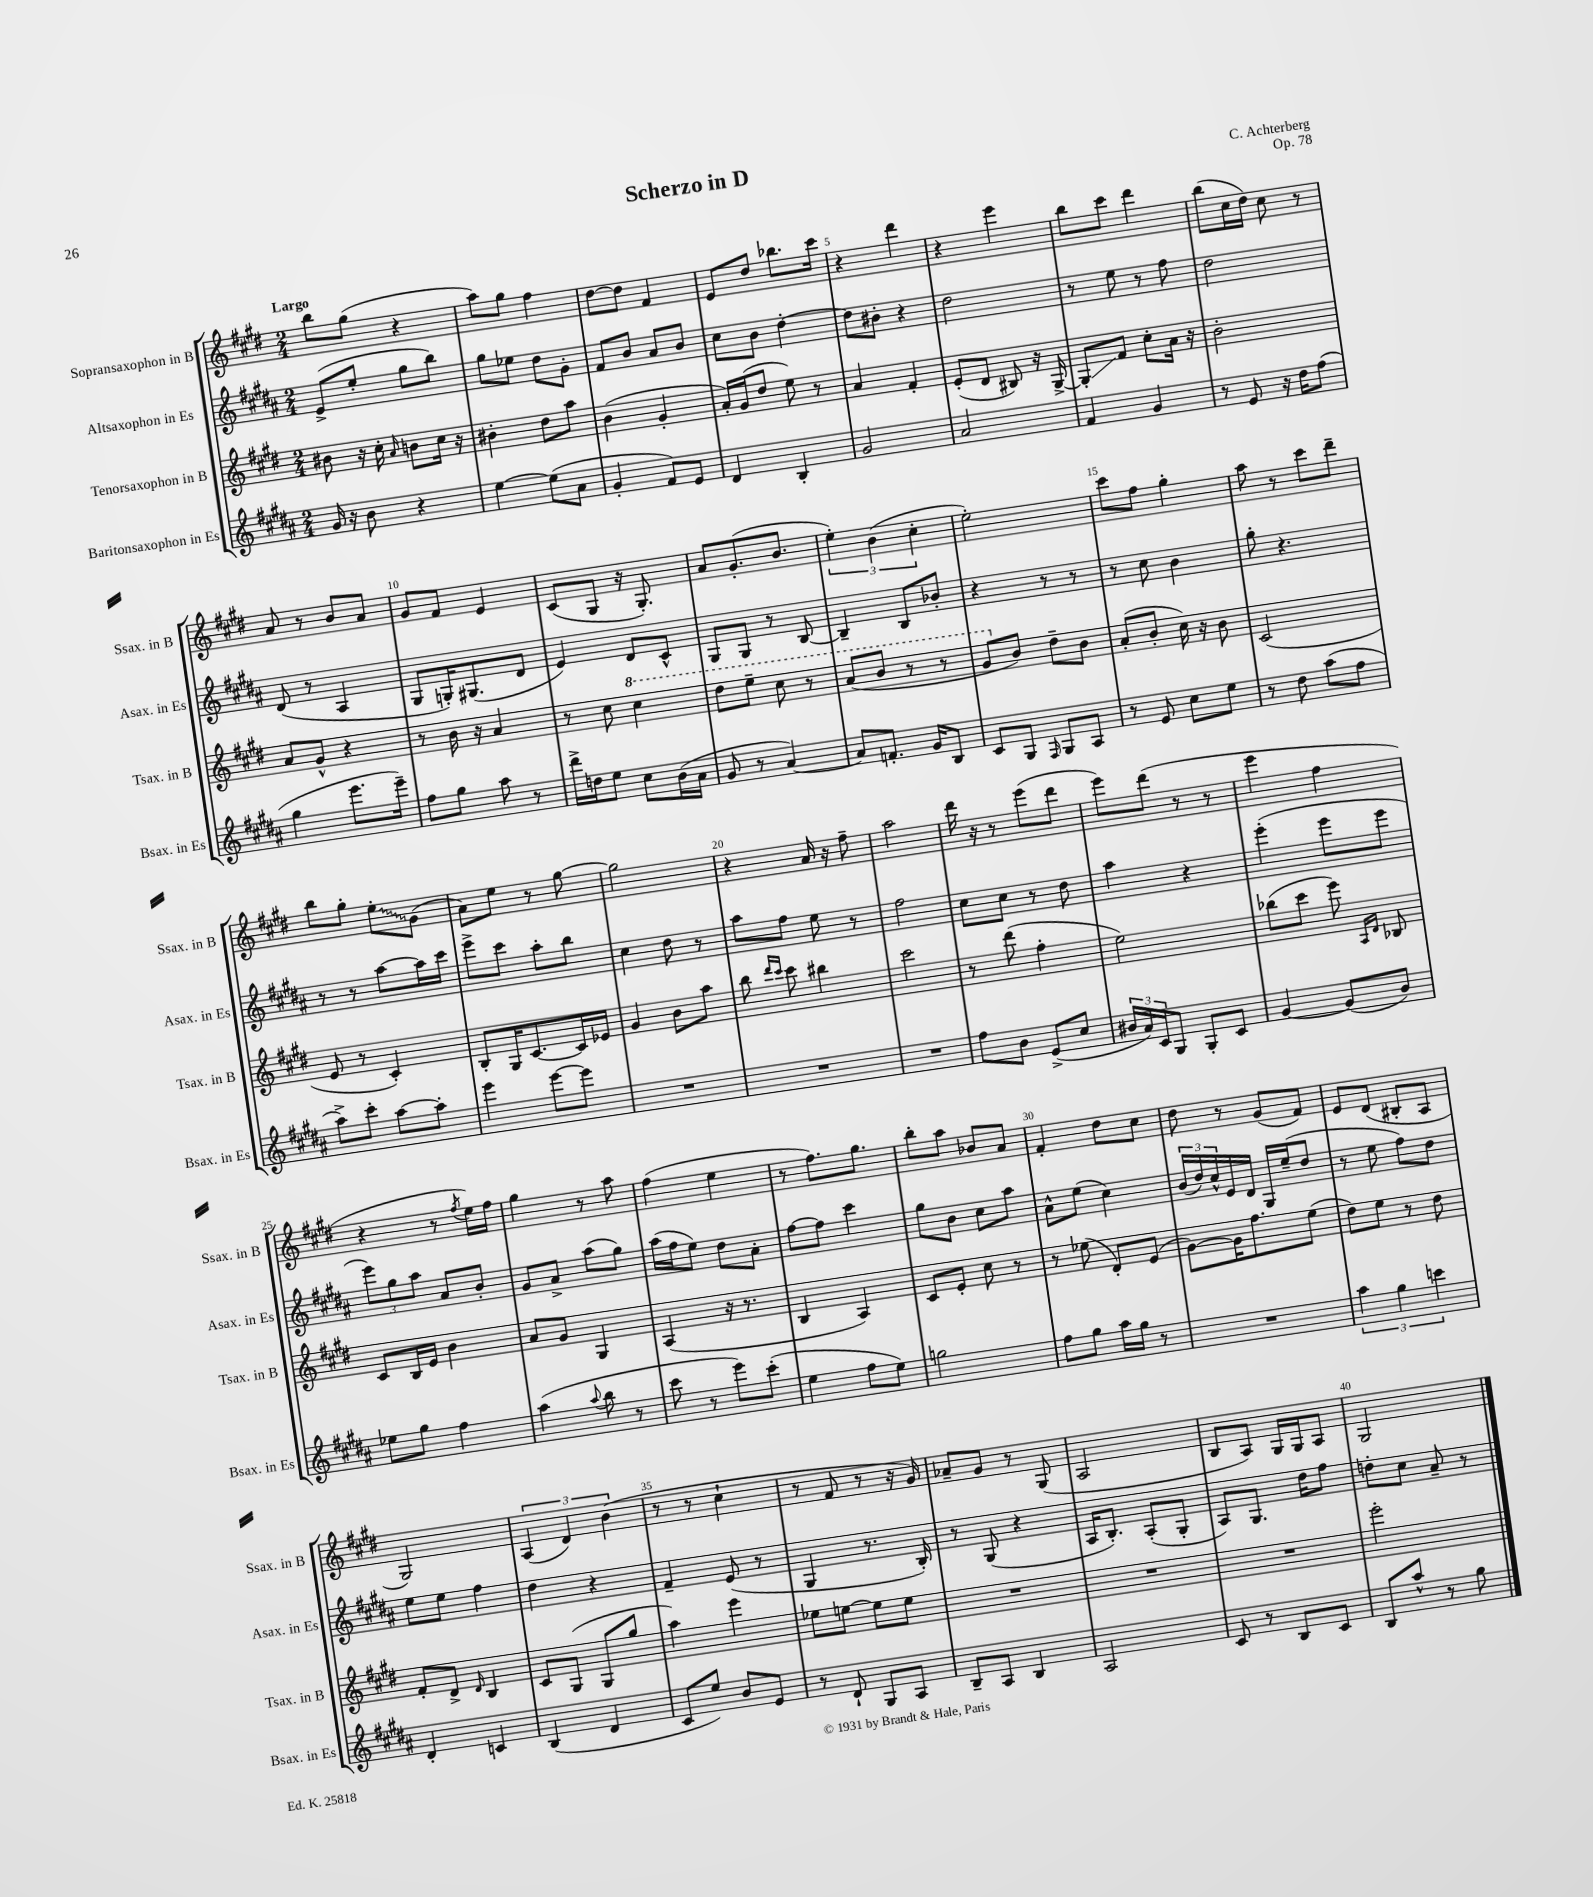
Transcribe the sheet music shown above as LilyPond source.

\header { title = "Scherzo in D" composer = "C. Achterberg" opus = "Op. 78" }
<<
\new StaffGroup <<
\new Staff = "s0" \with { instrumentName = "Sopransaxophon in B" shortInstrumentName = "Ssax. in B" } {
    \clef treble \key e \major \numericTimeSignature \time 2/4 \tempo "Largo"
    b''8 gis''8( r4 |
    a''8) gis''8 fis''4 |
    dis''8~ dis''8 fis'4 |
    e'8 dis''8 bes''8. cis'''16 |
    r4 dis'''4 |
    r4 e'''4 |
    b''8 cis'''8 dis'''4 |
    b''8( cis''16 dis''16) cis''8 r8 |
    a'8 r8 b'8 a'8 |
    gis'8 fis'8 e'4 |
    cis'8( gis8 r16 gis8.-.) |
    a'8 gis'8.-.( b'8. |
    \tuplet 3/2 { e''4-.) b'4( cis''4-. } |
    e''2-.) |
    cis'''8 fis''8 gis''4-. |
    a''8 r8 cis'''8 dis'''8-- |
    b''8 gis''8-. \once \override Glissando.style = #'zigzag e''8-.\glissando gis'8( |
    a'8) e''8 r8 gis''8~ |
    gis''2 |
    r4 a'16 r16 fis''8-- |
    a''2 |
    dis'''16 r16 r8 e'''8( dis'''8 |
    e'''8) dis'''8( r8 r8 |
    e'''4 fis''4 |
    r4 r8 \acciaccatura { fis''8 } e''16) fis''16 |
    gis''4 r8 a''8 |
    fis''4( e''4 |
    r8 fis''8.) gis''8. |
    b''8-. a''8 bes'8 a'8 |
    fis'4-. dis''8 cis''8 |
    dis''8 r8 gis'8( fis'8) |
    e'8 dis'8( bis8-. a8 |
    gis2) |
    \tuplet 3/2 { a4( dis'4) b'4( } |
    r8 r8 cis''4-! |
    r8 fis'8 r8 r16 gis'16) |
    aes'8-- gis'8 r8 gis8( |
    a2 |
    b8 a8) gis16 gis16 a8 |
    gis2 \bar "|." |
}
\new Staff = "s1" \with { instrumentName = "Altsaxophon in Es" shortInstrumentName = "Asax. in Es" } {
    \clef treble \key b \major \numericTimeSignature \time 2/4
    e'8->( e''8-. gis''8 b''8) |
    gis''8 ees''8 dis''8 gis'8-. |
    fis'8 b'8 ais'8 b'8 |
    cis''8 b'8 dis''4~-. |
    dis''8 bis'8-. r4 |
    dis''2 |
    r8 e''8 r8 fis''8 |
    dis''2 |
    dis'8( r8 ais4 |
    gis8 g16-.) gis8.( dis'8 |
    e'4) dis'8 cis'8-^ |
    gis8 gis8 r8 b8~ |
    b4-- b8 bes'8-. |
    r4 r8 r8 |
    r8 cis''8 b'4 |
    gis''8-. r4. |
    r8 r8 ais''8~ ais''16 cis'''16 |
    e'''8-> cis'''8 ais''8-. b''8 |
    cis''4 dis''8 r8 |
    ais''8 fis''8 e''8 r8 |
    fis''2 |
    cis''8 cis''8 r8 dis''8 |
    ais''4 r4 |
    e'''4-.( e'''8 e'''8 |
    \tuplet 3/2 { e'''8) gis''8 ais''8 } ais'8 b'8-. |
    gis'8 ais'8-> ais''8( gis''8) |
    ais''16( fis''16 e''8) dis''8 ais'8-. |
    fis''8~ fis''8 cis'''4 |
    gis''8 b'8 cis''8 ais''8 |
    ais'8-^ e''8( cis''4) |
    \tuplet 3/2 { b'16( dis''16) cis''16-^ } e'16 dis'16 gis16 e''16--( dis''8 |
    r8 e''8 fis''8) dis''8 |
    e''8 e''8 fis''4 |
    dis''4 r4 |
    fis'4-- e'8( r8 |
    gis4 r8. b16-.) |
    r8 gis8( r4 |
    ais16 b8.-.) ais8-.( gis8-. |
    ais8) gis8. dis''16 fis''8 |
    d''8-. cis''8 ais'8-- r8 \bar "|." |
}
\new Staff = "s2" \with { instrumentName = "Tenorsaxophon in B" shortInstrumentName = "Tsax. in B" } {
    \clef treble \key e \major \numericTimeSignature \time 2/4
    bis'8 r16 cis''16-. \grace { a'16 } b'8 cis''16 r16 |
    bis'4-. dis''8 a''8 |
    b'4( gis'4-. |
    a'16-.) gis'16( dis''8 e''8) r8 |
    a'4 fis'4-. |
    e'8-.( dis'8 bis8) r16 gis16~-> |
    gis8-.\glissando fis'8 cis''8-. a'16 r16 |
    b'2-. |
    a'8 gis'8-^ r4 |
    r8 b'16 r16 a'4 |
    r8 cis''8 \ottava #1 cis'''4 |
    dis'''8 e'''8-- cis'''8 r8 |
    a''8( b''8 r8 r8 |
    gis''8 \ottava #0 b'8) dis''8-- b'8 |
    a'8-.( b'8-. cis''16) r16 b'8 |
    cis'2( |
    e'8 r8 cis'4-.) |
    b8-. gis16 cis'8.~ cis'16 ees'16 |
    gis'4 b'8 a''8 |
    b''8 \grace { dis'''16 cis'''16 } cis'''8 bis''4 |
    cis'''2 |
    r8 dis'''8( fis''4-. |
    e''2) |
    bes''8( cis'''8 e'''8) \grace { a16 dis'16 } bes8 |
    cis'8 b16 e'16 b'4 |
    a'8 gis'8 gis4 |
    a4( r16 r8. |
    b4 a4) |
    cis'8 e'8-. cis''8 r8 |
    r8 ees''8( dis'8-.) e'8( |
    gis'8~) gis'16 fis''8. e''8( |
    dis''8) e''8 r8 dis''8 |
    fis'8-. dis'8-> \grace { dis'16 } b4 |
    cis'8 gis8( gis8 gis''8 |
    a''4) e'''4 |
    ees''8 e''8~ e''8 e''8 |
    R2 |
    R2 |
    R2 |
    e'''2-. \bar "|." |
}
\new Staff = "s3" \with { instrumentName = "Baritonsaxophon in Es" shortInstrumentName = "Bsax. in Es" } {
    \clef treble \key b \major \numericTimeSignature \time 2/4
    gis'16 r16 b'8 r4 |
    e''4~ e''8( ais'8 |
    gis'4-. fis'8) e'8 |
    dis'4 b4-. |
    gis'2 |
    ais'2 |
    fis'4 gis'4 |
    r8 e'8 r16 dis''16 fis''8( |
    gis''4 e'''8. e'''16--) |
    fis''8 gis''8 ais''8 r8 |
    dis'''16-> d''16 e''8 cis''8 b'16( ais'16 |
    gis'8 r8 ais'4~) |
    ais'8 f'8.-. gis'16 b8 |
    cis'8 gis8 \grace { fis16 } gis8 ais8 |
    r8 e'8 cis''8 e''8 |
    r8 dis''8 ais''8( fis''8 |
    ais''8->) cis'''8-. ais''8~ ais''8-. |
    e'''4 e'''8~ e'''8 |
    R2 |
    R2 |
    R2 |
    fis''8 b'8 e'8->( cis''8 |
    \tuplet 3/2 { bis'16 ais'16) cis'16 } gis8 gis8-. cis'8 |
    gis'4~ gis'8( b'8) |
    ees''8 gis''8 fis''4 |
    ais''4( \appoggiatura { ais''8 } b''8 r8 |
    cis'''8 r8 e'''8) cis'''8-.( |
    e''4 fis''8 e''8) |
    g''2 |
    fis''8 gis''8 ais''16 gis''16 r8 |
    R2 |
    \tuplet 3/2 { ais''4 gis''4 c'''4 } |
    dis'4-. c'4 |
    b4( dis'4 |
    cis'8 e''8) b'8 e'8 |
    r8 dis'8-! gis8 ais8 |
    b8-- ais8 b4 |
    ais2 |
    cis'8 r8 b8 cis'8 |
    b8 ais''8-^ r8 gis''8 \bar "|." |
}
>>
>>
\layout { \context { \Score \override BarNumber.break-visibility = ##(#f #t #t) barNumberVisibility = #(every-nth-bar-number-visible 5) } }
